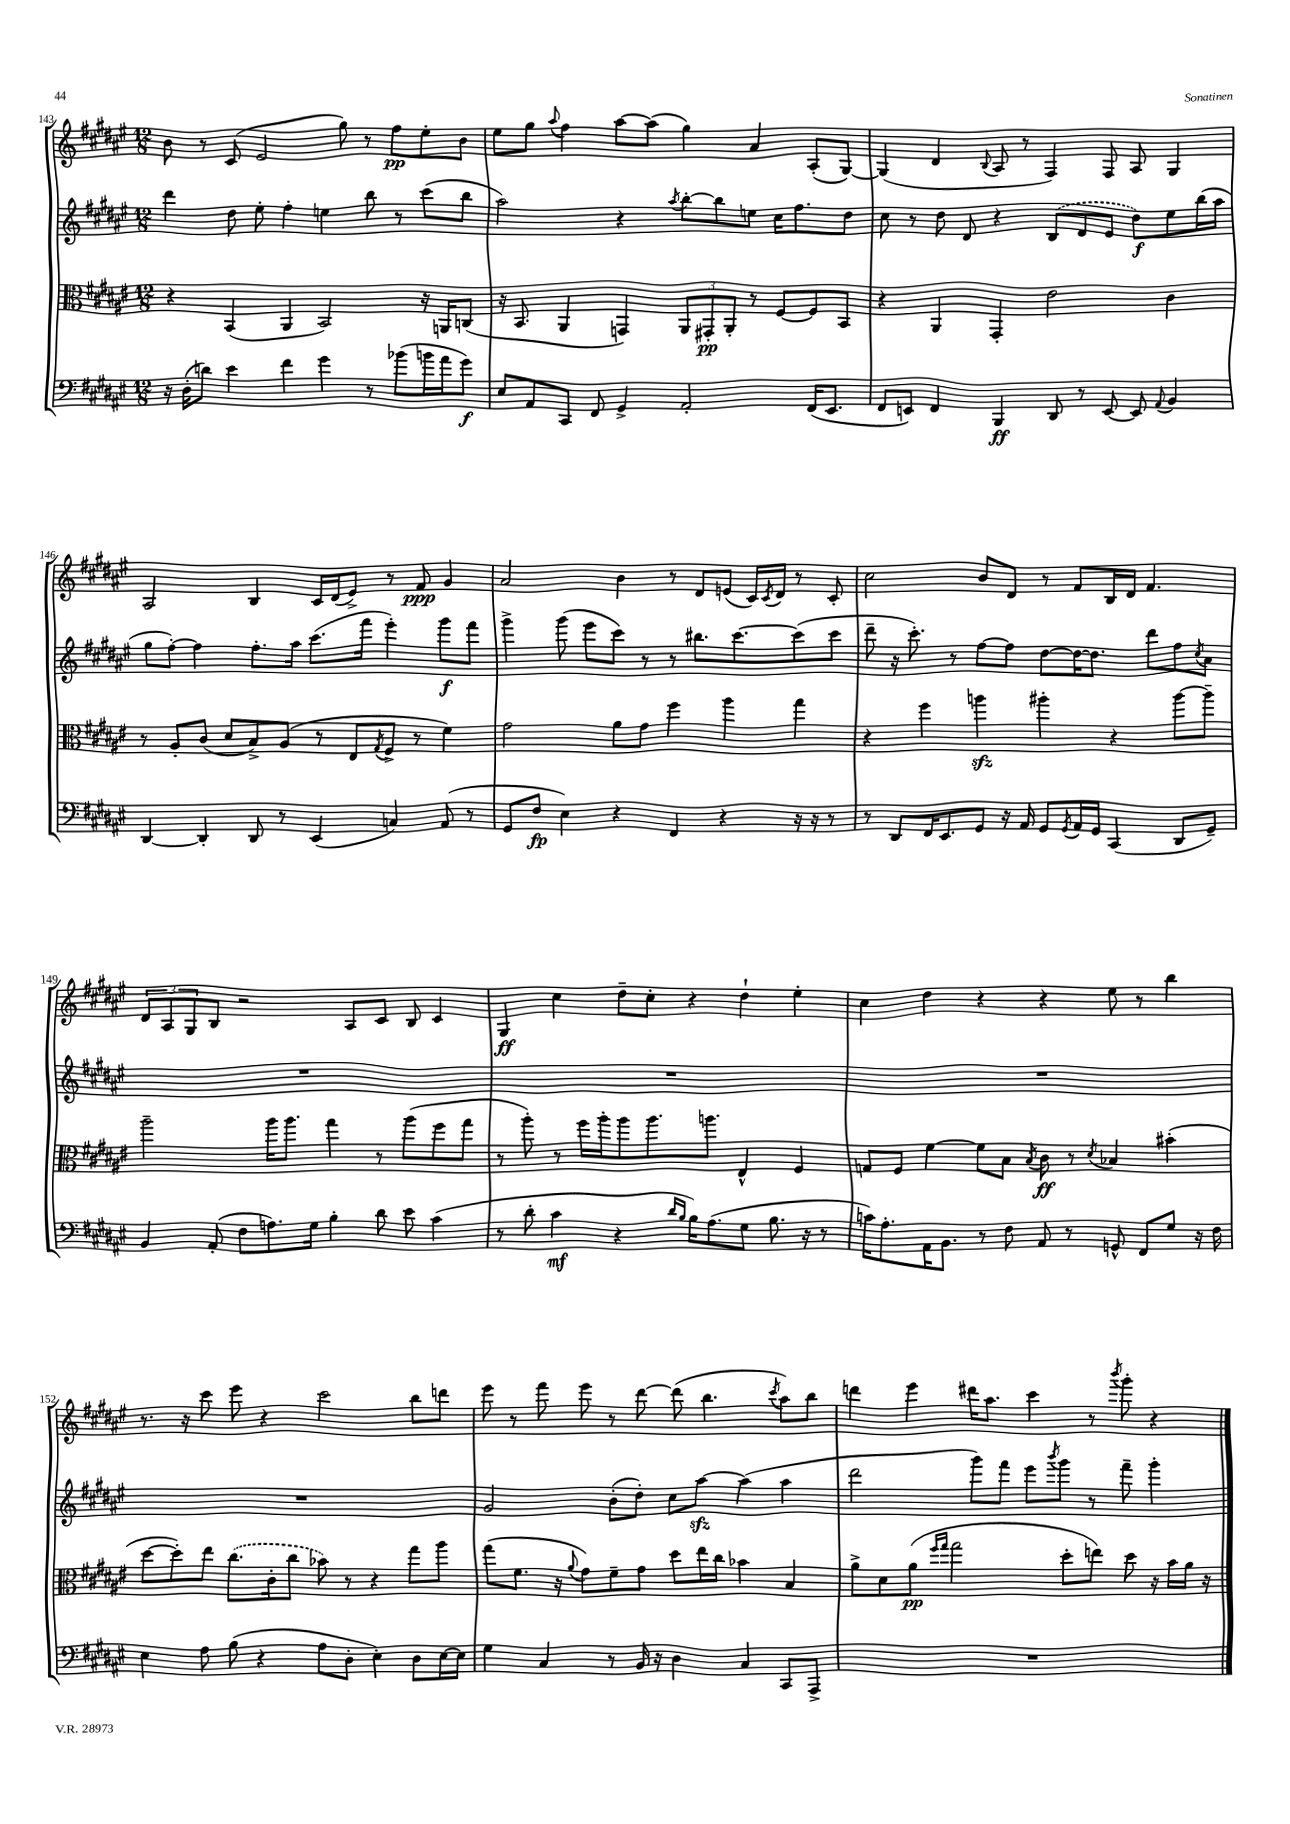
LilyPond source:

<<
\new StaffGroup <<
\new Staff = "s0" {
    \clef treble \key fis \major \numericTimeSignature \time 12/8
    b'8 r8 cis'8( eis'2 gis''8) r8 fis''8\pp eis''8-. b'8 |
    eis''8 gis''8 \appoggiatura { ais''8 } fis''4 ais''8~ ais''8( gis''4) ais'4 ais8-.( gis8~) |
    gis4( dis'4 \appoggiatura { b8 } ais8 r8 fis4) fis8 ais8 gis4 |
    ais2 b4 cis'16 dis'16( eis'8->) r8 fis'8\ppp gis'4 |
    ais'2 b'4 r8 dis'8 e'8( cis'16) \acciaccatura { cis'8 } dis'16 r8 cis'8-. |
    cis''2 b'8 dis'8 r8 fis'8 b16 dis'16 fis'4. |
    \tuplet 3/2 { dis'8 ais8 gis8 } b8 r2 ais8 cis'8 b8 cis'4 |
    gis4\ff cis''4 dis''8-- cis''8-. r4 dis''4-! eis''4-. |
    cis''4 dis''4 r4 r4 eis''8 r8 b''4 |
    r8. r16 cis'''8 eis'''8 r4 cis'''2 b''8 d'''8 |
    eis'''8 r8 fis'''8 eis'''8 r8 dis'''8~ dis'''8( b''4. \acciaccatura { cis'''8 } ais''8) b''8 |
    d'''4 eis'''4 dis'''16 ais''8. cis'''4 r8 \acciaccatura { b'''8 } gis'''8-. r4 \bar "|." |
}
\new Staff = "s1" {
    \clef treble \key fis \major \numericTimeSignature \time 12/8
    dis'''4 dis''8 eis''8-. fis''4-. e''4 b''8 r8 cis'''8( b''8 |
    ais''2) r4 \acciaccatura { ais''8 } b''8~-. b''8 e''8 cis''16 fis''8. dis''8 |
    cis''8 r8 dis''8 dis'8 r4 \once \slurDashed b8( dis'8 eis'8 dis''8\f) eis''8 b''16( ais''16 |
    gis''8 fis''8~-.) fis''4 fis''8.-. ais''16 cis'''8.( fis'''16 eis'''4-.) gis'''8\f fis'''8 |
    gis'''4-> gis'''8( eis'''8 cis'''8) r8 r8 bis''8. cis'''8.~ cis'''8( cis'''8 |
    dis'''8-- r16 cis'''8.-.) r8 fis''8~ fis''8 dis''8~ dis''16~ dis''8. dis'''8 fis''8 \acciaccatura { cis''8 } ais'8 |
    R1. |
    R1. |
    R1. |
    R1. |
    gis'2 b'8-.( dis''8-.) cis''8 ais''8~\sfz ais''4( ais''4 |
    dis'''2 gis'''8) fis'''8 eis'''8 \acciaccatura { b'''8 } gis'''8 r8 fis'''8-- gis'''4-. \bar "|." |
}
\new Staff = "s2" {
    \clef alto \key fis \major \numericTimeSignature \time 12/8
    r4 b,4( ais,4 b,2) r16 a,16 c8( |
    r16 b,8. ais,4 g,4) \tuplet 3/2 { ais,8 gis,8-.\pp ais,8-. } r8 fis8~ fis8 b,8 |
    r4 ais,4 gis,4-. eis'2 cis'4 |
    r8 ais8-. cis'8( dis'8 b8->) ais8( r8 eis8 \acciaccatura { gis8 } fis8-> r8 fis'4) |
    gis'2 ais'8 gis'8 fis''4 ais''4 gis''4 |
    r4 fis''4 a''4\sfz ais''4-. r4 ais''8~ ais''8-- |
    ais''2-- ais''16 ais''8. gis''4 r8 ais''8( fis''8 gis''8 |
    r8 ais''8-.) r8 fis''16 ais''16-. ais''8 ais''8. a''8. eis4-^ fis4 |
    g8 fis8 fis'4~ fis'8 b8 \acciaccatura { b8 } cis'8\ff r8 \acciaccatura { dis'8 } bes4 bis'4-.( |
    dis''8~ dis''8-.) eis''8 \once \slurDashed cis''8.( cis'16-. cis''8 bes'8) r8 r4 gis''8 ais''8 |
    gis''8( fis'8. r16 \appoggiatura { ais'8 } gis'8) fis'8-- gis'8 dis''8 eis''16 cis''16 bes'4 b4 |
    ais'8-> dis'8 ais'8\pp( \grace { fis''16 gis''16 } gis''2 dis''8-. e''8) dis''8 r16 b'16 ais'16 r16 \bar "|." |
}
\new Staff = "s3" {
    \clef bass \key fis \major \numericTimeSignature \time 12/8
    r16 dis16-.( d'8) eis'4 fis'4 gis'4 r8 bes'8( b'16 ais'16 gis'8\f) |
    eis8 ais,8 cis,8 fis,8 gis,4-> ais,2-. fis,16( eis,8. |
    fis,8 e,8) fis,4 b,,4\ff dis,8 r8 e,8~ e,8 \appoggiatura { ais,8 } b,4 |
    dis,4~ dis,4-. dis,8 r8 eis,4( c4) ais,8( r8 |
    gis,8 fis8\fp eis4) r4 fis,4 r4 r16 r16 r8 |
    r8 dis,8 fis,16 eis,8. gis,8 r16 ais,16 gis,8 \acciaccatura { gis,8 } ais,16 gis,16 cis,4( dis,8 gis,8--) |
    b,4 ais,8-.( fis8 a8.) gis16 b4-. dis'8 eis'8 cis'4( |
    r8 dis'8-. cis'4\mf r4 \grace { dis'16 b16 } b16) ais8.( gis8 b8. r16 r8 |
    c'16) ais8.-. ais,16 b,8. r8 fis8 ais,8 r8 g,8-^ fis,8 gis8 r16 fis16 |
    eis4 ais8 b8( r4 ais8 dis8-. eis4-.) dis8 eis16~ eis16 |
    gis4 cis4 r8 b,16 r16 dis4 cis4 cis,8 ais,,8-> |
    R1. \bar "|." |
}
>>
>>
\layout { \context { \Score currentBarNumber = #143 } }
